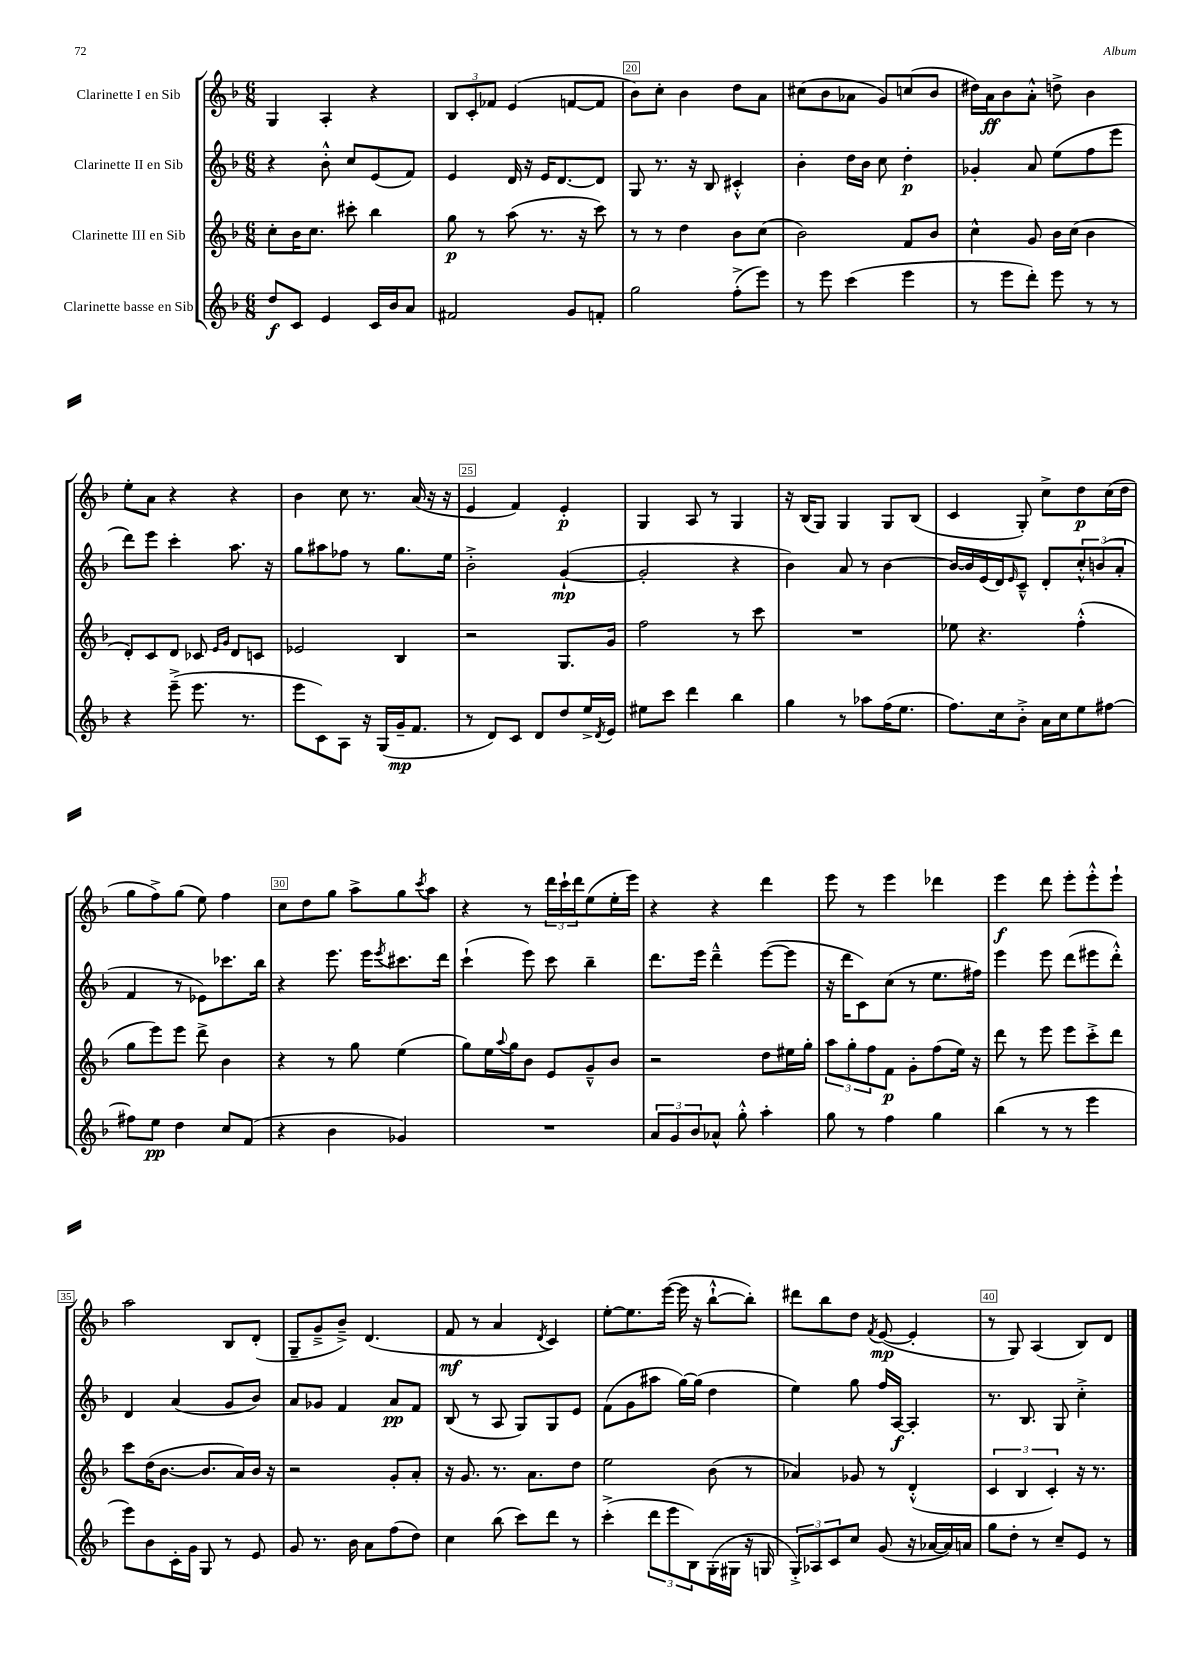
<<
\new StaffGroup <<
\new Staff = "s0" \with { instrumentName = "Clarinette I en Sib" } {
    \clef treble \key f \major \numericTimeSignature \time 6/8
    g4 a4-. r4 |
    \tuplet 3/2 { bes8 c'8-. fes'8 } e'4( f'8~ f'8 |
    bes'8) c''8-. bes'4 d''8 a'8 |
    cis''8( bes'8 aes'8 g'8) c''8( bes'8 |
    dis''16) a'16\ff bes'8 a'8-.-^ d''8-> bes'4 |
    e''8-. a'8 r4 r4 |
    bes'4 c''8 r8. a'16( r16 r16 |
    e'4 f'4) e'4-.\p |
    g4 a8 r8 g4 |
    r16 bes16( g8) g4 g8 bes8( |
    c'4 g8-.) c''8-> d''8\p c''16( d''16 |
    g''8 f''8->) g''8( e''8) f''4 |
    c''8 d''8 g''8 a''8-> g''8 \acciaccatura { c'''8 } a''8 |
    r4 r8 \tuplet 3/2 { d'''16 c'''16-! d'''16 } e''8( e''16-. e'''16) |
    r4 r4 d'''4 |
    e'''8 r8 e'''4 des'''4 |
    e'''4\f d'''8 e'''8-. e'''8-.-^ e'''8-! |
    a''2 bes8 d'8-.( |
    g8-- g'8---> bes'8--->) d'4.( |
    f'8\mf r8 a'4 \acciaccatura { d'8 } c'4) |
    e''8~-. e''8. e'''16~( e'''16 r16 bes''8~-!-^ bes''8-.) |
    dis'''8 bes''8 d''8 \acciaccatura { f'8 } e'8~\mp( e'4-. |
    r8 g8) a4( bes8) d'8 \bar "|." |
}
\new Staff = "s1" \with { instrumentName = "Clarinette II en Sib" } {
    \clef treble \key f \major \numericTimeSignature \time 6/8
    r4 bes'8-.-^ c''8 e'8( f'8) |
    e'4 d'16 r16 e'16 d'8.~ d'8 |
    g8 r8. r16 bes8 cis'4-.-^ |
    bes'4-. d''16 bes'16 c''8 d''4-.\p |
    ges'4-. a'8 e''8( f''8 e'''8 |
    d'''8) e'''8 c'''4-. a''8. r16 |
    g''8 ais''8 fes''8 r8 g''8. e''16 |
    bes'2-.-> g'4~-!\mp( |
    g'2-. r4 |
    bes'4) a'8 r8 bes'4~ |
    bes'16~ bes'16 e'16( d'16) \grace { e'16 } c'8---^ d'8-. \tuplet 3/2 { c''8-.-^ b'8( a'8-. } |
    f'4 r8 ees'8) ces'''8. bes''16 |
    r4 e'''8. e'''16 \acciaccatura { e'''8 } cis'''8. d'''16 |
    c'''4-!( e'''8) c'''8 bes''4-- |
    d'''8. e'''16 d'''4---^ e'''8~( e'''8 |
    r16 d'''16 c'8) c''8( r8 e''8. fis''16) |
    e'''4 e'''8 d'''8( eis'''8 d'''8-.-^) |
    d'4 a'4( g'8 bes'8) |
    a'8 ges'8 f'4 a'8\pp f'8 |
    bes8( r8 a8 g8) g8 e'8 |
    f'8( g'8 ais''8 g''16~) g''16( d''4 |
    e''4) g''8 f''16 a16~\f a4-. |
    r8. bes8. g8 c''4-.-> \bar "|." |
}
\new Staff = "s2" \with { instrumentName = "Clarinette III en Sib" } {
    \clef treble \key f \major \numericTimeSignature \time 6/8
    c''8-. bes'16 c''8. cis'''8-. bes''4 |
    g''8\p r8 a''8( r8. r16 c'''8) |
    r8 r8 d''4 bes'8 c''8( |
    bes'2) f'8 bes'8 |
    c''4-^ g'8 bes'16 c''16( bes'4 |
    d'8-.) c'8 d'8 ces'8 \grace { e'16 g'16 } d'8 c'8 |
    ees'2 bes4 |
    r2 g8. g'16 |
    f''2 r8 c'''8 |
    R2. |
    ees''8 r4. f''4-.-^( |
    g''8 e'''8) e'''8 d'''8-> bes'4 |
    r4 r8 g''8 e''4( |
    g''8) e''16 \appoggiatura { a''8 } g''16 bes'8 e'8 g'8---^ bes'8 |
    r2 d''8 eis''16 g''16-. |
    \tuplet 3/2 { a''8 g''8-. f''8 } f'8\p g'8-. f''8( e''16) r16 |
    d'''8 r8 e'''8 e'''8 c'''8-.-> d'''8 |
    c'''8 d''16( bes'8.~ bes'8. a'16) bes'16 r16 |
    r2 g'8-. a'8-. |
    r16 g'8. r8. a'8. d''8 |
    e''2 bes'8( r8 |
    aes'4) ges'8 r8 d'4-.-^( |
    \tuplet 3/2 { c'4 bes4 c'4-.) } r16 r8. \bar "|." |
}
\new Staff = "s3" \with { instrumentName = "Clarinette basse en Sib" } {
    \clef treble \key f \major \numericTimeSignature \time 6/8
    d''8\f c'8 e'4 c'16 bes'16 a'8 |
    fis'2 g'8 f'8-. |
    g''2 f''8-.->( e'''8) |
    r8 e'''8 c'''4( e'''4 |
    r8 e'''8 d'''8-.) e'''8 r8 r8 |
    r4 e'''8--->( e'''8. r8. |
    e'''8 c'8) a8 r16 g16( g'16--\mp f'8. |
    r8 d'8) c'8 d'8 d''8 e''16-> \acciaccatura { d'8 } e'16 |
    eis''8 c'''8 d'''4 bes''4 |
    g''4 r8 aes''8 f''16( e''8. |
    f''8.) c''16 bes'8-.-> a'16 c''16 e''8 fis''8~ |
    fis''8 e''8\pp d''4 c''8 f'8( |
    r4 bes'4 ges'4) |
    R2. |
    \tuplet 3/2 { a'8 g'8 bes'8 } aes'8-^ g''8-.-^ a''4-. |
    g''8 r8 f''4 g''4 |
    bes''4( r8 r8 e'''4 |
    e'''8) bes'8 c'16-. g'16 g8 r8 e'8 |
    g'8 r8. bes'16 a'8 f''8( d''8) |
    c''4 bes''8( c'''8) d'''8 r8 |
    c'''4-.->( \tuplet 3/2 { d'''8 e'''8 bes8) } g16-.( gis16 r16 g16 |
    \tuplet 3/2 { g8-.->) aes8 c'8 } c''8 g'8( r16 aes'16~ aes'16) a'16 |
    g''8 d''8-. r8 c''8-- e'8 r8 \bar "|." |
}
>>
>>
\layout { \context { \Score currentBarNumber = #18 \override BarNumber.break-visibility = ##(#f #t #t) barNumberVisibility = #(every-nth-bar-number-visible 5) \override BarNumber.stencil = #(make-stencil-boxer 0.1 0.3 ly:text-interface::print) } }
